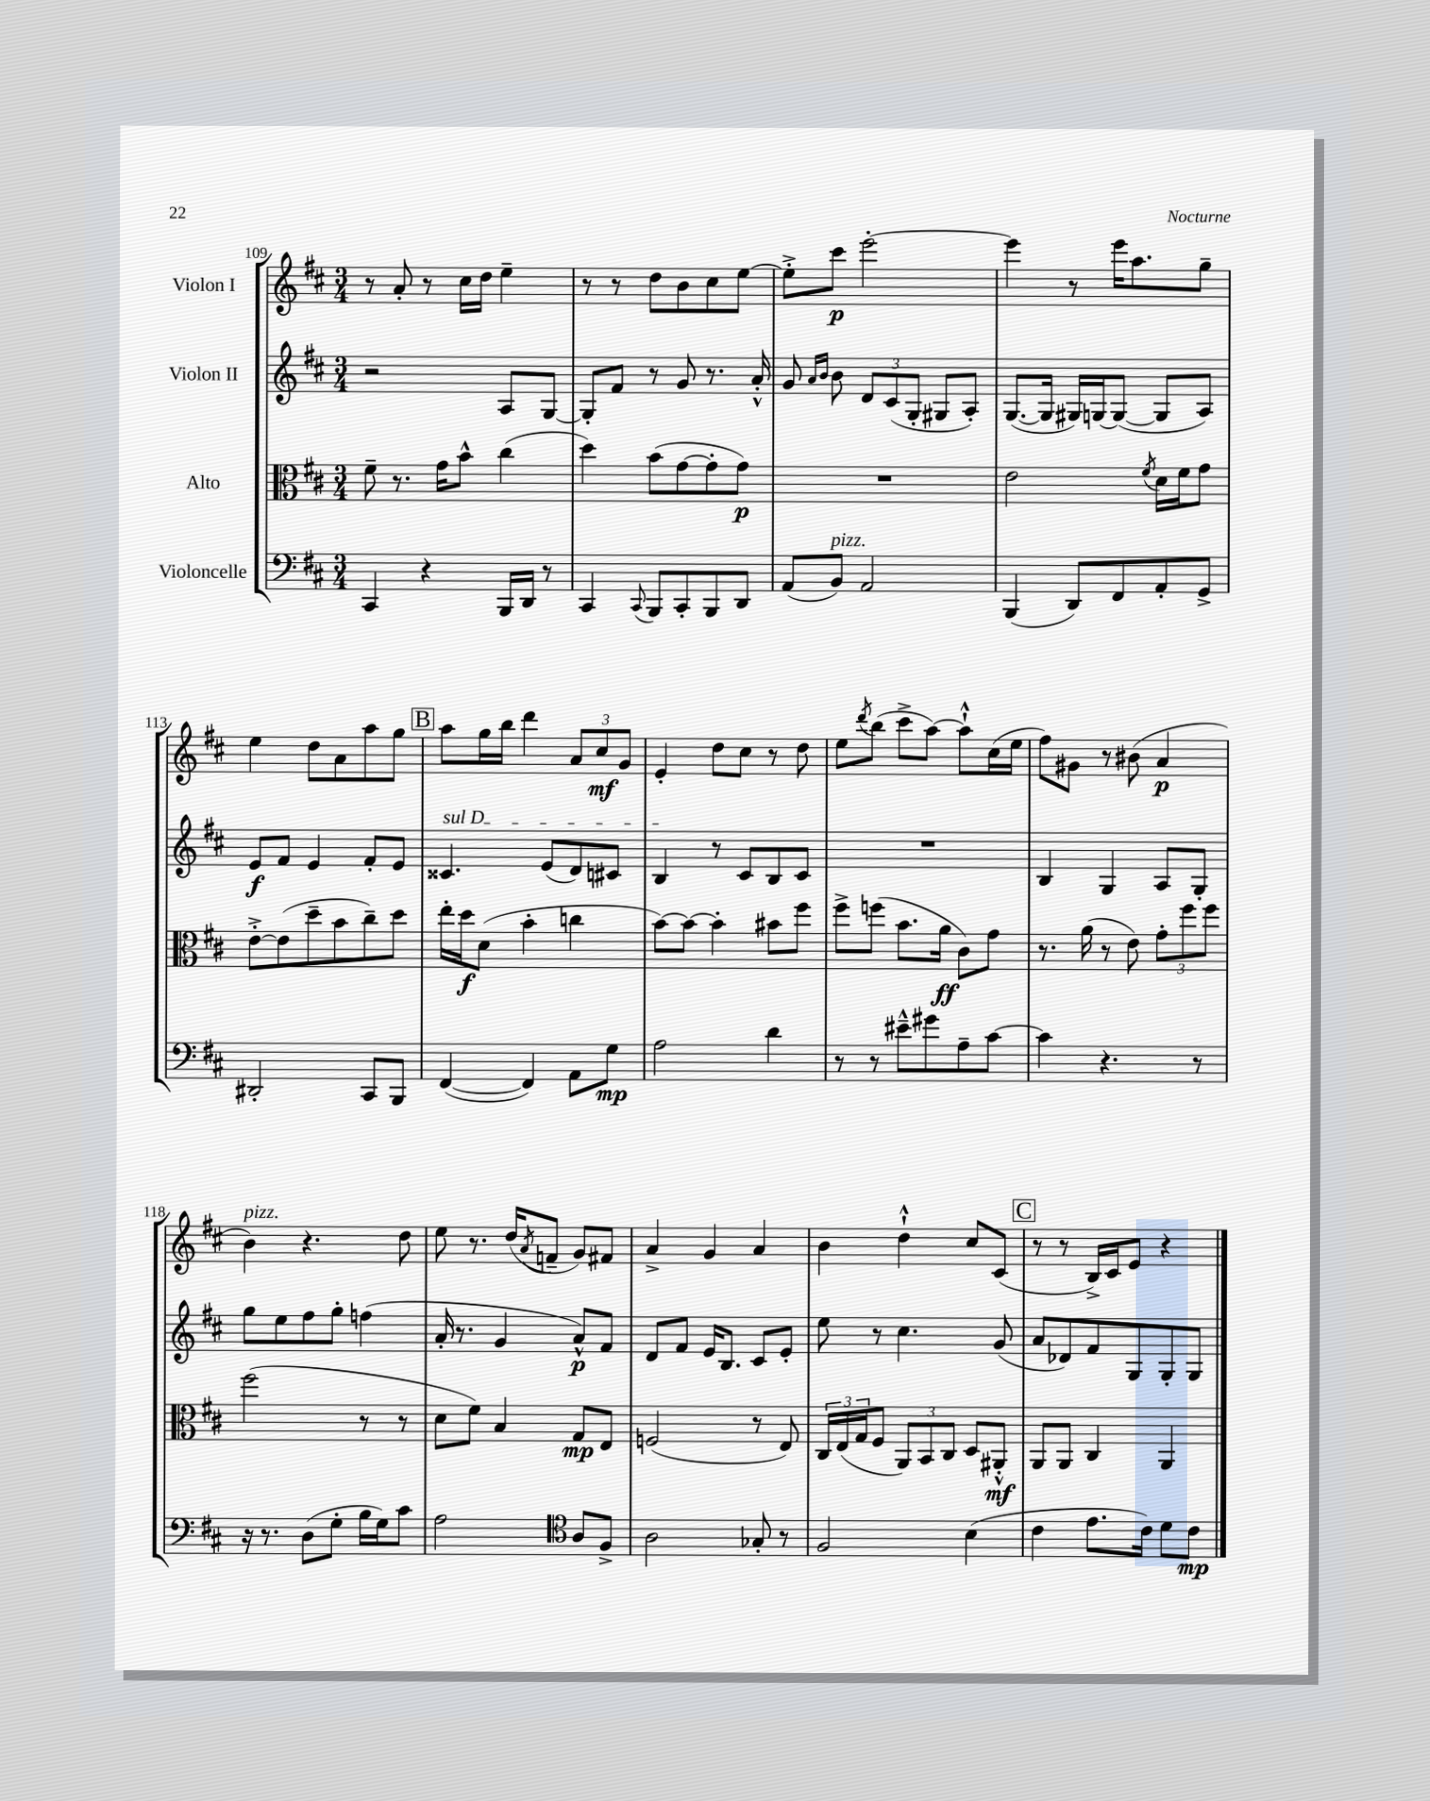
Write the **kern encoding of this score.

**kern	**dynam	**kern	**dynam	**kern	**dynam	**kern	**dynam
*part4	*part4	*part3	*part3	*part2	*part2	*part1	*part1
*staff4	*staff4	*staff3	*staff3	*staff2	*staff2	*staff1	*staff1
*I"Violoncelle	*	*I"Alto	*	*I"Violon II	*	*I"Violon I	*
*clefF4	*	*clefC3	*	*clefG2	*	*clefG2	*
*k[f#c#]	*	*k[f#c#]	*	*k[f#c#]	*	*k[f#c#]	*
*M3/4	*	*M3/4	*	*M3/4	*	*M3/4	*
=109	=109	=109	=109	=109	=109	=109	=109
4CC#/	.	8f#~\	.	2r	.	8r	.
.	.	8.r	.	.	.	8a'/	.
4r	.	.	.	.	.	8r	.
.	.	16g\KL	.	.	.	.	.
.	.	8b^^\J	.	.	.	16cc#\LL	.
.	.	.	.	.	.	16dd\JJ	.
16BBB/LL	.	(4cc#\	.	8A/L	.	4ee~\	.
16DD/JJ	.	.	.	.	.	.	.
8r	.	.	.	[8G/J	.	.	.
=110	=110	=110	=110	=110	=110	=110	=110
4CC#/	.	4dd\)	.	8G'/L]	.	8r	.
.	.	.	.	8f#/J	.	8r	.
8qqCC#/	.	.	.	.	.	.	.
8BBB/L	.	(8b\L	.	8r	.	8dd\L	.
8CC#'/	.	[8g\	.	8g/	.	8b\	.
8BBB/	.	8g'\]	.	8.r	.	8cc#\	.
8DD/J	.	8g\J)	p	.	.	[8ee\J	.
.	.	.	.	16a'^^/	.	.	.
=111	=111	=111	=111	=111	=111	=111	=111
(8AA/L	.	2.r	.	8g/	.	8ee'^\L]	.
.	.	.	.	16qqa/LL	.	.	.
.	.	.	.	16qqb/JJ	.	.	.
!LO:TX:a:i:t=pizz.	!	!	!	!	!	!	!
8BB/J)	.	.	.	8b\	.	8ccc#\J	p
2AA/	.	.	.	12d/L	.	[2eee'\	.
.	.	.	.	(12c#/	.	.	.
.	.	.	.	12G'/J	.	.	.
.	.	.	.	8G#X/L	.	.	.
.	.	.	.	8A'/J)	.	.	.
=112	=112	=112	=112	=112	=112	=112	=112
(4BBB/	.	2e\	.	([8.G/L	.	4eee\]	.
.	.	.	.	16G/Jk]	.	.	.
8DD/L)	.	.	.	16G#X/LL)	.	8r	.
.	.	.	.	[16Gn/J	.	.	.
8FF#/	.	.	.	(8G/J_	.	16eee\KL	.
.	.	.	.	.	.	8.aa\	.
.	.	8qf#/	.	.	.	.	.
8AA'/	.	16d\LL	.	8G/L]	.	.	.
.	.	16f#\J	.	.	.	.	.
8GG^/J	.	8g\J	.	8A/J)	.	8gg~\J	.
!!LO:LB:g=z
=113	=113	=113	=113	=113	=113	=113	=113
2DD#X'/	.	[8e'^\L	.	8e/L	f	4ee\	.
.	.	(8e\]	.	8f#/J	.	.	.
.	.	8dd~\	.	4e/	.	8dd\L	.
.	.	8b\	.	.	.	8a\	.
8CC#/L	.	8cc#~\)	.	8f#'/L	.	8aa\	.
8BBB/J	.	8dd\J	.	8e/J	.	8gg\J	.
!!LO:REH:place=s1:t=B
=114	=114	=114	=114	=114	=114	=114	=114
!	!	!	!	!LO:TX:a:i:t=sul D	!	!	!
([4FF#/	.	16ee'\LL	.	4.c##X/	.	8aa\L	.
.	.	16dd\J	f	.	.	.	.
.	.	(8d\J	.	.	.	16gg\L	.
.	.	.	.	.	.	16bb\JJ	.
4FF#/])	.	4b'\	.	.	.	4ddd\	.
.	.	.	.	(8e/L	.	.	.
8AA\L	.	4ccn\	.	8d/)	.	12a/L	.
.	.	.	.	.	.	12cc#/	mf
8G\J	mp	.	.	8c#X/J	.	.	.
.	.	.	.	.	.	12g/J	.
=115	=115	=115	=115	=115	=115	=115	=115
2A\	.	[8b\L)	.	4B/	.	4e'/	.
.	.	8b\J_	.	.	.	.	.
.	.	4b'\]	.	8r	.	8dd\L	.
.	.	.	.	8c#/L	.	8cc#\J	.
4d\	.	8b#X\L	.	8B/	.	8r	.
.	.	8ff#\J	.	8c#/J	.	8dd\	.
=116	=116	=116	=116	=116	=116	=116	=116
8r	.	8ff#^\L	.	2.r	.	8ee\L	.
.	.	.	.	.	.	8qddd/	.
8r	.	(8ffn\J	.	.	.	(8bb\J	.
8e#X~^^\L	.	8.b\L	.	.	.	8ccc#^\L	.
8g#X\	.	.	.	.	.	[8aa\J)	.
.	.	16a\Jk	ff	.	.	.	.
8A~\	.	8c#\L)	.	.	.	8aa`^^\L]	.
[8c#\J	.	8g\J	.	.	.	(16cc#\L	.
.	.	.	.	.	.	16ee\JJ	.
=117	=117	=117	=117	=117	=117	=117	=117
4c#\]	.	8.r	.	4B/	.	8ff#\L)	.
.	.	.	.	.	.	8g#X\J	.
.	.	(16a\	.	.	.	.	.
4.r	.	8r	.	4G/	.	8r	.
.	.	8e\)	.	.	.	(8b#X\	.
.	.	12g'\L	.	8A/L	.	4a/	p
.	.	12ff#\	.	.	.	.	.
8r	.	.	.	8G'/J	.	.	.
.	.	12ff#\J	.	.	.	.	.
!!LO:LB:g=z
=118	=118	=118	=118	=118	=118	=118	=118
!	!	!	!	!	!	!LO:TX:a:i:t=pizz.	!
16r	.	(2ff#\	.	8gg\L	.	4b\)	.
8.r	.	.	.	.	.	.	.
.	.	.	.	8ee\	.	.	.
(8D\L	.	.	.	8ff#\	.	4.r	.
8G'\J	.	.	.	8gg'\J	.	.	.
16B\LL	.	8r	.	(4ffn\	.	.	.
16G\J)	.	.	.	.	.	.	.
8c#\J	.	8r	.	.	.	8dd\	.
=119	=119	=119	=119	=119	=119	=119	=119
2A\	.	8d\L	.	16a'/	.	8ee\	.
.	.	.	.	8.r	.	.	.
.	.	8f#\J)	.	.	.	8.r	.
.	.	4B/	.	4g/	.	.	.
.	.	.	.	.	.	(16dd/KL	.
.	.	.	.	.	.	8qa/	.
.	.	.	.	.	.	8fn~/J	.
*clefC4	*	*	*	*	*	*	*
8A/L	.	8G/L	mp	8a^^/L)	p	8g/L)	.
8F#^/J	.	8E/J	.	8f#/J	.	8f#X/J	.
=120	=120	=120	=120	=120	=120	=120	=120
2A\	.	(2Fn/	.	8d/L	.	4a^/	.
.	.	.	.	8f#/J	.	.	.
.	.	.	.	16e/KL	.	4g/	.
.	.	.	.	8.B/J	.	.	.
8G-X'/	.	8r	.	8c#/L	.	4a/	.
8r	.	8E/)	.	8e'/J	.	.	.
=121	=121	=121	=121	=121	=121	=121	=121
2F#/	.	24C#/LL	.	8ee\	.	4b\	.
.	.	(24E/	.	.	.	.	.
.	.	24G/J	.	.	.	.	.
.	.	8F#/J	.	8r	.	.	.
.	.	12AA/L)	.	4.cc#\	.	4dd`^^\	.
.	.	12BB/	.	.	.	.	.
.	.	12C#/J	.	.	.	.	.
(4B\	.	8D/L	.	.	.	8cc#/L	.
.	.	8AA#X'^^/J	mf	(8g/	.	(8c#/J	.
!!LO:REH:place=s1:t=C
=122	=122	=122	=122	=122	=122	=122	=122
4c#\	.	8AA/L	.	8a/L	.	8r	.
.	.	8AA/J	.	8d-X/)	.	8r	.
8.e\L	.	4C#/	.	8f#/	.	16B^/LL)	.
.	.	.	.	.	.	16c#/J	.
.	.	.	.	8G/	.	8e/J	.
16c#\Jk)	.	.	.	.	.	.	.
8d\L	.	4AA/	.	8G'/	.	4r	.
8c#\J	mp	.	.	8G/J	.	.	.
==	==	==	==	==	==	==	==
*-	*-	*-	*-	*-	*-	*-	*-
